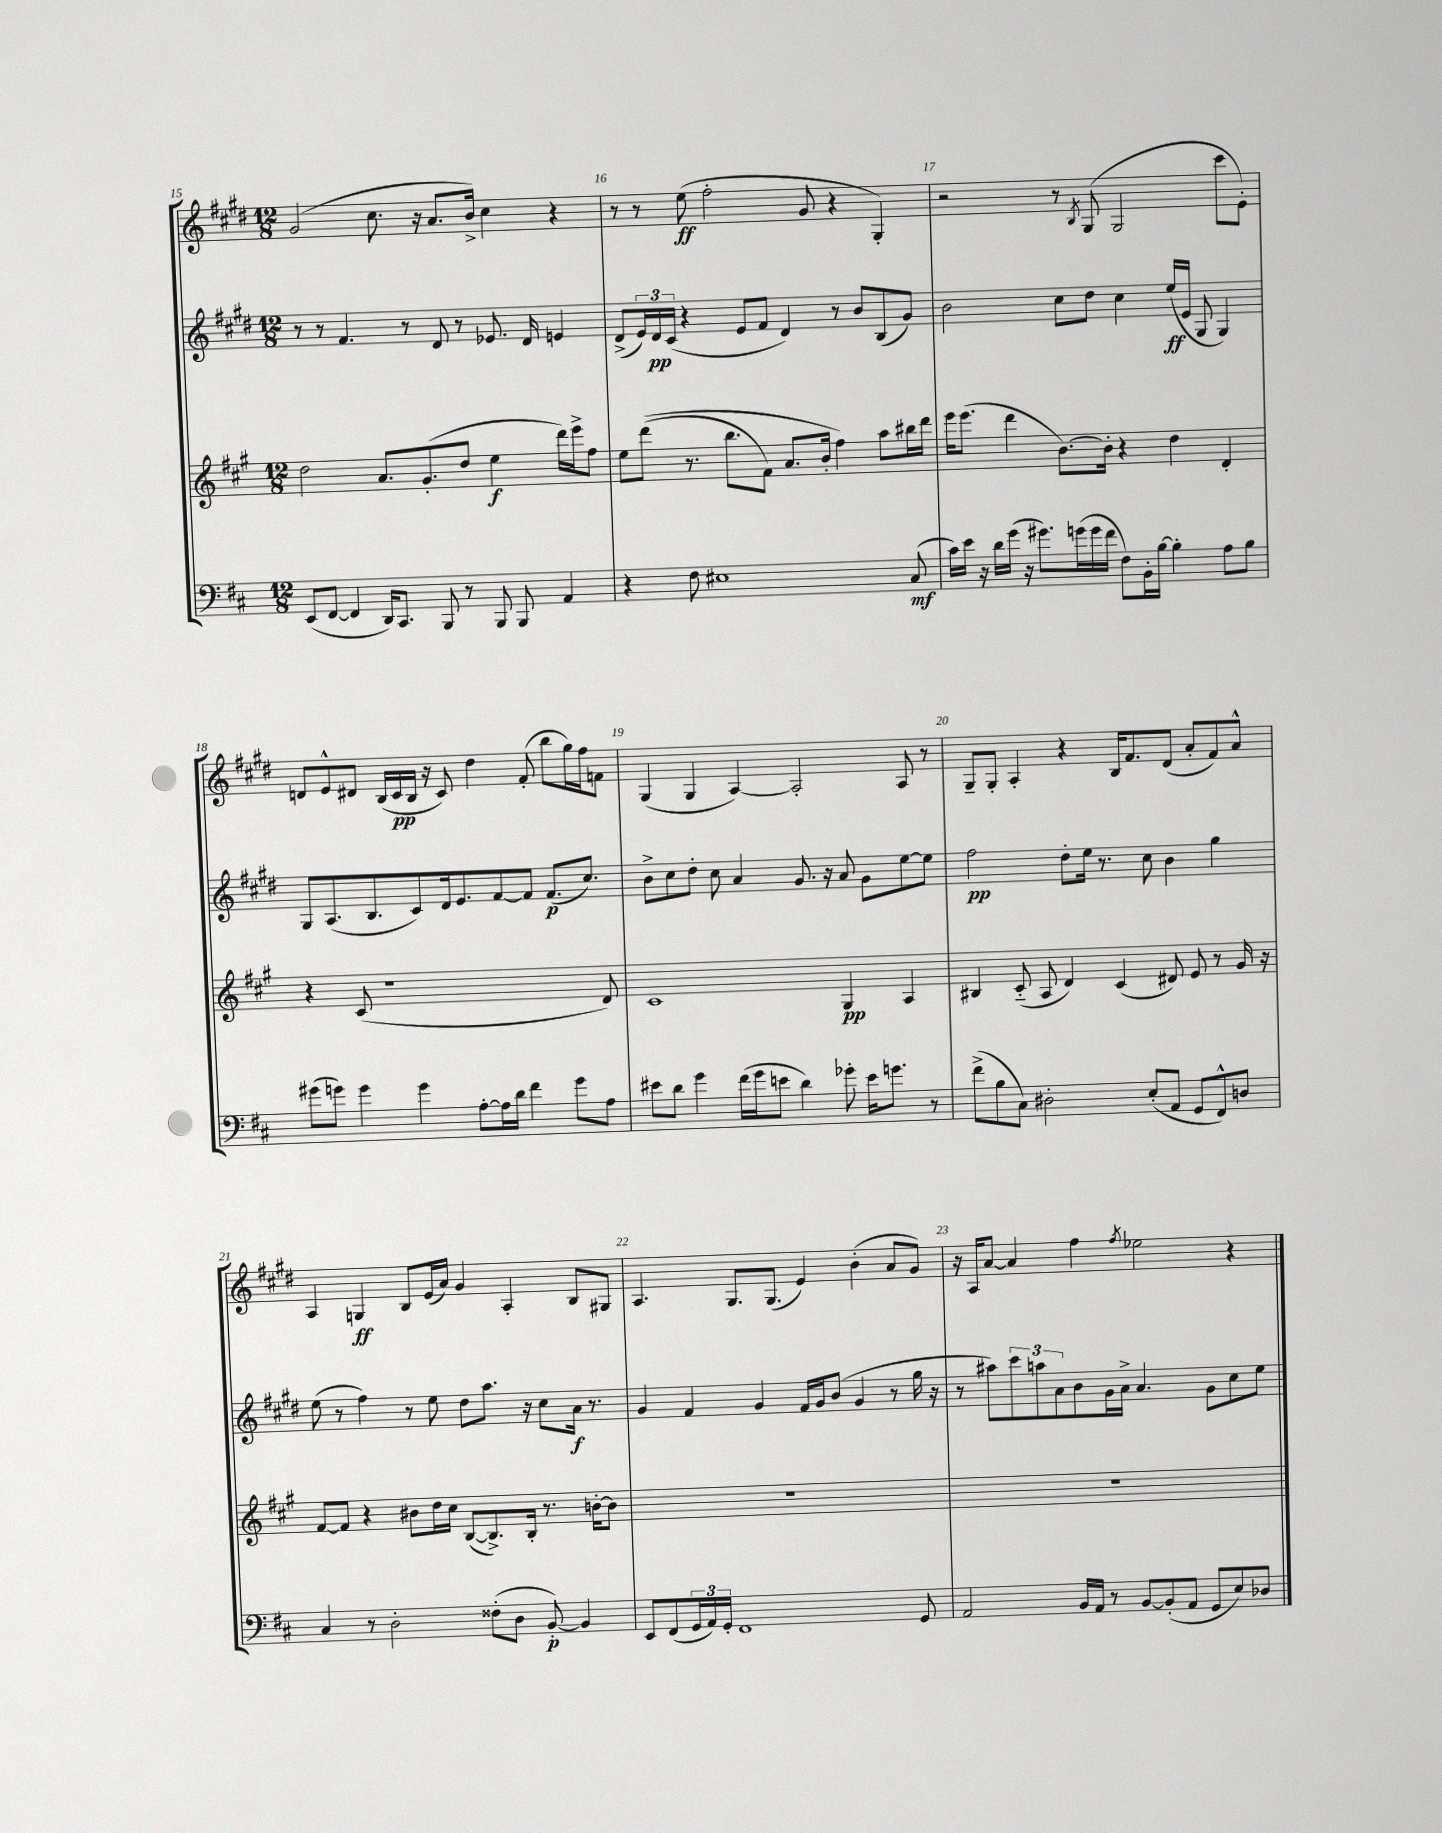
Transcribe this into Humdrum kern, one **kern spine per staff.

**kern	**dynam	**kern	**dynam	**kern	**dynam	**kern	**dynam
*part4	*part4	*part3	*part3	*part2	*part2	*part1	*part1
*staff4	*staff4	*staff3	*staff3	*staff2	*staff2	*staff1	*staff1
*clefF4	*	*clefG2	*	*clefG2	*	*clefG2	*
*k[f#c#]	*	*k[f#c#g#]	*	*k[f#c#g#d#]	*	*k[f#c#g#d#]	*
*M12/8	*	*M12/8	*	*M12/8	*	*M12/8	*
=15	=15	=15	=15	=15	=15	=15	=15
(8EE/L	.	2dd\	.	8r	.	(2g#/	.
[8FF#/J	.	.	.	8r	.	.	.
4FF#/]	.	.	.	4.f#/	.	.	.
16DD/KL)	.	8.a/L	.	.	.	8.cc#\	.
8.CC#/J	.	.	.	.	.	.	.
.	.	.	.	8r	.	.	.
.	.	(8.g#'/	.	.	.	16r	.
8BBB/	.	.	.	8d#/	.	8.a/L	.
8r	.	8dd/J	.	8r	.	.	.
.	.	.	.	.	.	16b^/Jk)	.
8BBB/	.	4ee\	f	8.e-X/	.	4cc#\	.
8BBB/	.	.	.	.	.	.	.
.	.	.	.	16d#/	.	.	.
4AA/	.	16ddd\LL)	.	4en/	.	4r	.
.	.	16eee^\J	.	.	.	.	.
.	.	8ff#\J	.	.	.	.	.
=16	=16	=16	=16	=16	=16	=16	=16
4r	.	8ee\L	.	(8d#^/L	.	8r	.
.	.	((8ddd\J	.	24e/L)	.	8r	.
.	.	.	.	24d#/	pp	.	.
.	.	.	.	(24c#/JJ	.	.	.
8F#\	.	8.r	.	4r	.	(8ee\	ff
1E#X	.	.	.	.	.	2ff#'\	.
.	.	8.bb\L	.	.	.	.	.
.	.	.	.	8e/L	.	.	.
.	.	8f#\J)	.	8f#/J	.	.	.
.	.	8.a/L	.	4d#/)	.	.	.
.	.	.	.	.	.	8g#/	.
.	.	16b'/Jk	.	.	.	.	.
.	.	4ff#\)	.	8r	.	4r	.
.	.	.	.	8b/L	.	.	.
.	.	8aa\L	.	(8B/	.	4G#'/)	.
(8C#/	mf	16bb#X\L	.	8g#/J)	.	.	.
.	.	16ddd\JJ	.	.	.	.	.
=17	=17	=17	=17	=17	=17	=17	=17
16c#\LL)	.	16eee\KL	.	2b\	.	2r	.
16e\JJ	.	(8.eee\J	.	.	.	.	.
16r	.	.	.	.	.	.	.
16d\LL	.	.	.	.	.	.	.
(16g\JJ	.	4ddd\	.	.	.	.	.
16r	.	.	.	.	.	.	.
8.g#X\L)	.	.	.	.	.	.	.
.	.	[8.b\L)	.	8cc#\L	.	8r	.
(16gn\L	.	.	.	.	.	.	.
.	.	.	.	.	.	8qB/	.
16g\	.	.	.	8dd#\J	.	(8G#/	.
16f#\JJ	.	16b'\Jk]	.	.	.	.	.
8F#\L)	.	4r	.	4cc#\	.	2G#/	.
16BB'\L	.	.	.	.	.	.	.
[16B\JJ	.	.	.	.	.	.	.
4B'\]	.	4dd\	.	(16ee/LL	ff	.	.
.	.	.	.	16e/JJ	.	.	.
.	.	.	.	8G#/	.	.	.
8A\L	.	4d'/	.	4G#/)	.	8ccc#\L	.
8B\J	.	.	.	.	.	8e'\J)	.
!!LO:LB:g=z
=18	=18	=18	=18	=18	=18	=18	=18
(8g#X\L	.	4r	.	8G#/L	.	8dn/L	.
8gn\J)	.	.	.	(8.A/	.	8e^^/	.
4g\	.	(8c#/	.	.	.	8d#X/J	.
.	.	.	.	8.B/	.	.	.
.	.	1r	.	.	.	(16B/LL	.
.	.	.	.	.	.	16c#/	pp
4g\	.	.	.	8c#/)	.	16B/JJ	.
.	.	.	.	.	.	16r	.
.	.	.	.	16d#/k	.	8c#/)	.
.	.	.	.	8.e/	.	.	.
[8A'\L	.	.	.	.	.	4dd#\	.
16A\L]	.	.	.	[8f#/	.	.	.
16d\JJ	.	.	.	.	.	.	.
4f#\	.	.	.	8f#/J]	.	(8f#'/	.
.	.	.	.	(8.f#/L	p	8bb\L	.
8g\L	.	.	.	.	.	16gg#\L)	.
.	.	.	.	8.cc#/J)	.	16ff#\J	.
8A\J	.	8d/)	.	.	.	8fn\J	.
=19	=19	=19	=19	=19	=19	=19	=19
8e#X\L	.	1c#	.	8b^\L	.	(4G#/	.
8d\J	.	.	.	8cc#\	.	.	.
4g\	.	.	.	8dd#'\J	.	4G#/	.
.	.	.	.	8cc#\	.	.	.
(16f#\LL	.	.	.	4a/	.	[4A/)	.
16g\J	.	.	.	.	.	.	.
8en\J	.	.	.	.	.	.	.
4d\)	.	.	.	8.g#/	.	2A'/]	.
.	.	.	.	16r	.	.	.
8g-X'\	.	4G#/	pp	8a/	.	.	.
16e\KL	.	.	.	8g#\L	.	.	.
8.gn\J	.	.	.	.	.	.	.
.	.	4A/	.	[8ee\	.	8A/	.
8r	.	.	.	8ee\J]	.	8r	.
=20	=20	=20	=20	=20	=20	=20	=20
(8f#^\L	.	4B#X/	.	2ff#\	pp	8G#~/L	.
8B\	.	.	.	.	.	8G#'/J	.
8C#\J)	.	(8c#/	.	.	.	4A'/	.
2D#X'\	.	8A/	.	.	.	.	.
.	.	4d/)	.	8dd#'\L	.	4r	.
.	.	.	.	16ee\Jk	.	.	.
.	.	.	.	8.r	.	.	.
.	.	(4c#/	.	.	.	16B/KL	.
.	.	.	.	.	.	8.f#/	.
(8E'/L	.	.	.	8cc#\	.	.	.
8AA/J	.	8d#X/)	.	4b\	.	(8d#/J	.
8GG/L	.	8e/	.	.	.	8a'/L	.
8FF#^^/)	.	8r	.	4gg#\	.	8f#/)	.
8Dn/J	.	16g#/	.	.	.	8a^^/J	.
.	.	16r	.	.	.	.	.
!!LO:LB:g=z
=21	=21	=21	=21	=21	=21	=21	=21
4C#/	.	[8f#/L	.	(8ee\	.	4A/	.
.	.	8f#/J]	.	8r	.	.	.
8r	.	4r	.	4ff#\)	.	4Gn/	ff
2D'\	.	.	.	.	.	.	.
.	.	8b#X\L	.	8r	.	8B/L	.
.	.	16dd\L	.	8ee\	.	(16e/L	.
.	.	16cc#\JJ	.	.	.	16a/JJ)	.
.	.	([8B/L	.	8dd#\L	.	4g#/	.
(8F##X'\L	.	8.B^/])	.	8.aa\J	.	.	.
8D\J	.	.	.	.	.	4A'/	.
.	.	16B'/Jk	.	16r	.	.	.
[8BB'/)	p	8.r	.	8cc#\L	.	.	.
4BB/]	.	.	.	16a\Jk	f	8B/L	.
.	.	[16bn'\KL	.	8.r	.	.	.
.	.	8b\J]	.	.	.	8G#X/J	.
=22	=22	=22	=22	=22	=22	=22	=22
8EE/L	.	1.r	.	4g#/	.	4.A/	.
(8FF#/	.	.	.	.	.	.	.
24GG/L	.	.	.	4f#/	.	.	.
24AA/)	.	.	.	.	.	.	.
24GG'/JJ	.	.	.	.	.	.	.
1FF#	.	.	.	.	.	8.G#/L	.
.	.	.	.	4g#/	.	.	.
.	.	.	.	.	.	(8.G#/J	.
.	.	.	.	16f#/LL	.	4e/)	.
.	.	.	.	16g#/J	.	.	.
.	.	.	.	(8b/J	.	.	.
.	.	.	.	4g#/	.	(4b'\	.
.	.	.	.	8r	.	8a/L	.
8GG/	.	.	.	16gg#\	.	8g#/J)	.
.	.	.	.	16r	.	.	.
=23	=23	=23	=23	=23	=23	=23	=23
2AA/	.	1.r	.	8r	.	16r	.
.	.	.	.	.	.	16A/KL	.
.	.	.	.	8aa#X\L)	.	[8a/J	.
.	.	.	.	12ccc#\	.	4a/]	.
.	.	.	.	12aan\	.	.	.
.	.	.	.	12a\	.	.	.
16BB/LL	.	.	.	8b\	.	4ff#\	.
16AA/JJ	.	.	.	.	.	.	.
8r	.	.	.	16g#\L	.	.	.
.	.	.	.	16a^\JJ	.	.	.
.	.	.	.	.	.	8qff#/	.
[8BB/L	.	.	.	4.a/	.	2ee-X\	.
(8BB'/]	.	.	.	.	.	.	.
8AA/J	.	.	.	.	.	.	.
8GG/L	.	.	.	8g#\L	.	.	.
8E/)	.	.	.	8cc#\	.	4r	.
8D-X/J	.	.	.	8ee\J	.	.	.
==	==	==	==	==	==	==	==
*-	*-	*-	*-	*-	*-	*-	*-
